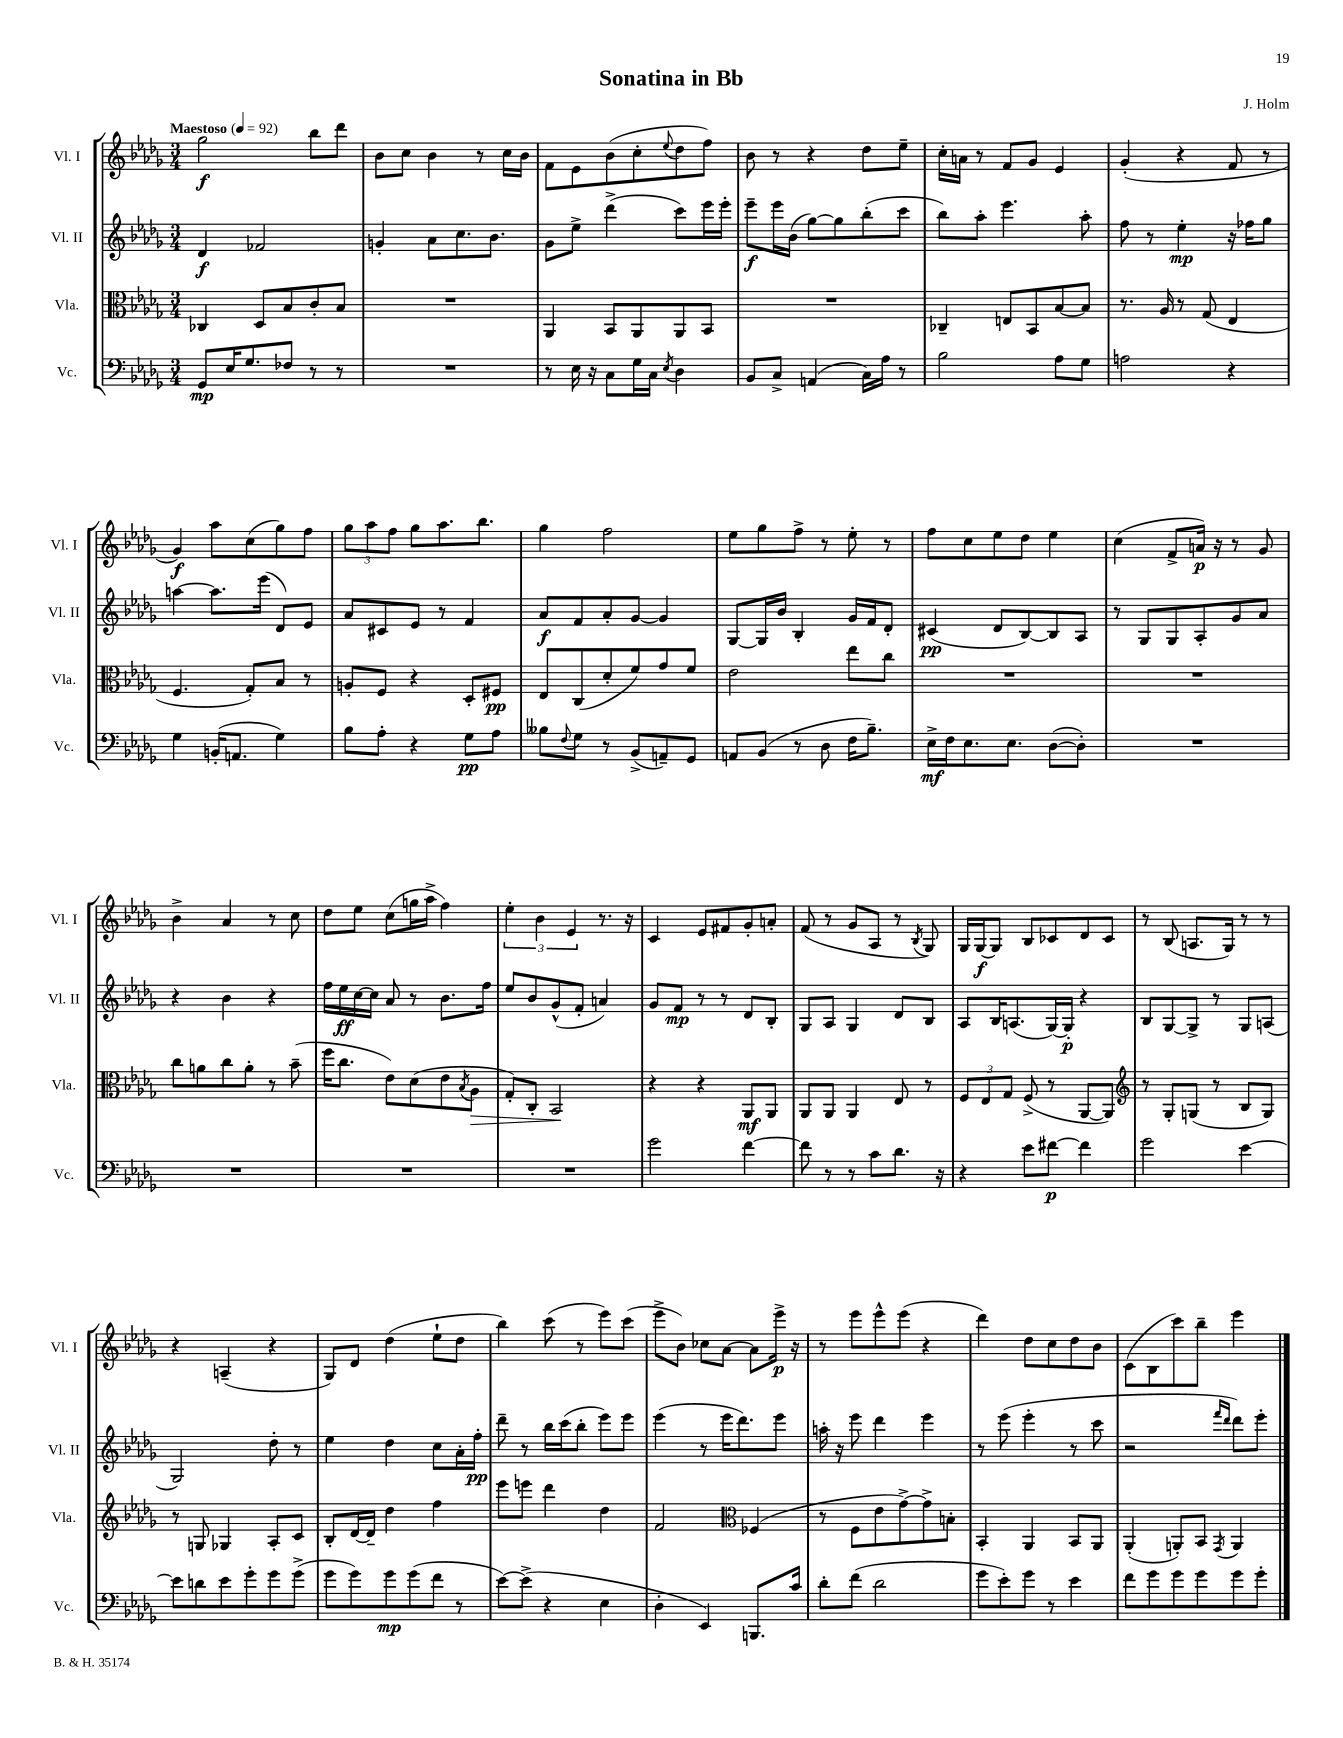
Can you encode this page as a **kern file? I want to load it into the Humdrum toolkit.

**kern	**dynam	**kern	**dynam	**kern	**dynam	**kern	**dynam
*part4	*part4	*part3	*part3	*part2	*part2	*part1	*part1
*staff4	*staff4	*staff3	*staff3	*staff2	*staff2	*staff1	*staff1
*I"Vc.	*	*I"Vla.	*	*I"Vl. II	*	*I"Vl. I	*
*I'Vc.	*	*I'Vla.	*	*I'Vl. II	*	*I'Vl. I	*
*clefF4	*	*clefC3	*	*clefG2	*	*clefG2	*
*k[b-e-a-d-g-]	*	*k[b-e-a-d-g-]	*	*k[b-e-a-d-g-]	*	*k[b-e-a-d-g-]	*
*M3/4	*	*M3/4	*	*M3/4	*	*M3/4	*
*MM92	*	*MM92	*	*MM92	*	*MM92	*
=1	=1	=1	=1	=1	=1	=1	=1
!	!	!	!	!	!	!LO:TX:a:B:t=Maestoso	!
8GG-/L	mp	4C-X/	.	4d-/	f	2gg-\	f
16E-/K	.	.	.	.	.	.	.
8.G-/	.	.	.	.	.	.	.
.	.	8D-/L	.	2f-X/	.	.	.
8F-X/J	.	8B-/	.	.	.	.	.
8r	.	8c'/	.	.	.	8bb-\L	.
8r	.	8B-/J	.	.	.	8ddd-\J	.
=2	=2	=2	=2	=2	=2	=2	=2
2.r	.	2.r	.	4gn'/	.	8b-\L	.
.	.	.	.	.	.	8cc\J	.
.	.	.	.	8a-\L	.	4b-\	.
.	.	.	.	8.cc\	.	.	.
.	.	.	.	.	.	8r	.
.	.	.	.	8.b-\J	.	.	.
.	.	.	.	.	.	16cc\LL	.
.	.	.	.	.	.	16b-\JJ	.
=3	=3	=3	=3	=3	=3	=3	=3
8r	.	4AA-/	.	8g-\L	.	8f\L	.
16E-\	.	.	.	8ee-^\J	.	8e-\	.
16r	.	.	.	.	.	.	.
8C\L	.	8BB-/L	.	(4ddd-^\	.	(8b-\	.
16G-\L	.	8AA-/	.	.	.	8cc'\	.
16C\JJ	.	.	.	.	.	.	.
8qE-/	.	.	.	.	.	8qqee-/	.
4D-\	.	8AA-/	.	8ccc\L)	.	8dd-\	.
.	.	8BB-/J	.	16eee-\L	.	8ff\J)	.
.	.	.	.	16eee-'\JJ	.	.	.
=4	=4	=4	=4	=4	=4	=4	=4
8BB-/L	.	2.r	.	8eee-~\L	f	8b-\	.
8C^/J	.	.	.	16eee-\L	.	8r	.
.	.	.	.	(16b-\JJ	.	.	.
(4AAn/	.	.	.	[8gg-\L)	.	4r	.
.	.	.	.	8gg-\]	.	.	.
16C\LL)	.	.	.	(8bb-'\	.	8dd-\L	.
16A-\JJ	.	.	.	.	.	.	.
8r	.	.	.	8ccc\J	.	8ee-~\J	.
=5	=5	=5	=5	=5	=5	=5	=5
2B-\	.	4C-X~/	.	8bb-\L)	.	16cc'\LL	.
.	.	.	.	.	.	16an\JJ	.
.	.	.	.	8aa-'\J	.	8r	.
.	.	8En/L	.	4.eee-\	.	8f/L	.
.	.	8BB-/	.	.	.	8g-/J	.
8A-\L	.	[8B-/	.	.	.	4e-/	.
8G-\J	.	8B-/J]	.	8aa-'\	.	.	.
=6	=6	=6	=6	=6	=6	=6	=6
2An\	.	8.r	.	8ff\	.	(4g-'/	.
.	.	.	.	8r	.	.	.
.	.	16A-/	.	.	.	.	.
.	.	8r	.	4ee-'\	mp	4r	.
.	.	(8G-/	.	.	.	.	.
4r	.	4E-/	.	16r	.	8f/	.
.	.	.	.	16ff-X\KL	.	.	.
.	.	.	.	8gg-\J	.	8r	.
!!LO:LB:g=z
=7	=7	=7	=7	=7	=7	=7	=7
4G-\	.	4.F/	.	[4aan\	.	4g-/)	f
(16BBn'/KL	.	.	.	8.aa\L]	.	8aa-\L	.
8.AAn/J	.	.	.	.	.	.	.
.	.	8G-'/L)	.	.	.	(8cc\	.
.	.	.	.	(16eee-\Jk	.	.	.
4G-\)	.	8B-/J	.	8d-/L)	.	8gg-\)	.
.	.	8r	.	8e-/J	.	8ff\J	.
=8	=8	=8	=8	=8	=8	=8	=8
8B-\L	.	8An'/L	.	8a-/L	.	12gg-\L	.
.	.	.	.	.	.	12aa-\	.
8A-'\J	.	8F/J	.	8c#X/	.	.	.
.	.	.	.	.	.	12ff\J	.
4r	.	4r	.	8e-/J	.	8gg-\L	.
.	.	.	.	8r	.	8.aa-\	.
8G-\L	pp	8D-'/L	.	4f/	.	.	.
.	.	.	.	.	.	8.bb-\J	.
8A-\J	.	8F#X/J	pp	.	.	.	.
=9	=9	=9	=9	=9	=9	=9	=9
8B--X\L	.	8E-/L	.	8a-/L	f	4gg-\	.
8qqF/	.	.	.	.	.	.	.
8G-\J	.	(8C/	.	8f/	.	.	.
8r	.	8d-'/	.	8a-'/	.	2ff\	.
(8BB-^/L	.	8f/)	.	[8g-/J	.	.	.
8AAn~/)	.	8g-/	.	4g-/]	.	.	.
8GG-/J	.	8f/J	.	.	.	.	.
=10	=10	=10	=10	=10	=10	=10	=10
8AAn/L	.	2e-\	.	[8G-/L	.	8ee-\L	.
(8BB-/J	.	.	.	16G-/L]	.	8gg-\	.
.	.	.	.	16b-/JJ	.	.	.
8r	.	.	.	4B-'/	.	8ff^\J	.
8D-\	.	.	.	.	.	8r	.
16F\KL	.	8ee-\L	.	16g-/LL	.	8ee-'\	.
8.B-~\J)	.	.	.	16f/J	.	.	.
.	.	8cc\J	.	8d-'/J	.	8r	.
=11	=11	=11	=11	=11	=11	=11	=11
16E-^\LL	mf	2.r	.	(4c#X/	pp	8ff\L	.
16F\J	.	.	.	.	.	.	.
8.E-\	.	.	.	.	.	8cc\	.
.	.	.	.	8d-/L	.	8ee-\	.
8.E-\J	.	.	.	.	.	.	.
.	.	.	.	[8B-/)	.	8dd-\J	.
([8D-\L	.	.	.	8B-/]	.	4ee-\	.
8D-'\J])	.	.	.	8A-/J	.	.	.
=12	=12	=12	=12	=12	=12	=12	=12
2.r	.	2.r	.	8r	.	(4cc\	.
.	.	.	.	8G-/L	.	.	.
.	.	.	.	8G-/	.	8f^/L	.
.	.	.	.	8A-'/	.	16an/Jk)	p
.	.	.	.	.	.	16r	.
.	.	.	.	8g-/	.	8r	.
.	.	.	.	8a-/J	.	8g-/	.
!!LO:LB:g=z
=13	=13	=13	=13	=13	=13	=13	=13
2.r	.	8cc\L	.	4r	.	4b-^\	.
.	.	8an\	.	.	.	.	.
.	.	8cc\	.	4b-\	.	4a-/	.
.	.	8a'\J	.	.	.	.	.
.	.	8r	.	4r	.	8r	.
.	.	(8b-~\	.	.	.	8cc\	.
=14	=14	=14	=14	=14	=14	=14	=14
2.r	.	16ff\KL	.	16ff\LL	.	8dd-\L	.
.	.	8.cc\J	.	16ee-\	ff	.	.
.	.	.	.	[16cc\	.	8ee-\J	.
.	.	.	.	16cc\JJ]	.	.	.
.	.	8e-\L)	.	8a-/	.	(8cc\L	.
.	.	(8d-\	.	8r	.	16ggn\L	.
.	.	.	.	.	.	16aa-^\JJ	.
.	.	8e-\	.	8.b-\L	.	4ff\)	.
.	.	8qB-/	.	.	.	.	.
!	!	!	!LO:HP:b	!	!	!	!
.	.	8A-\J	>	.	.	.	.
.	.	.	.	16ff\Jk	.	.	.
=15	=15	=15	=15	=15	=15	=15	=15
2.r	.	8G-'/L)	.	8ee-/L	.	6ee-'\	.
.	.	8C'/J	.	8b-/	.	.	.
.	.	.	.	.	.	6b-\	.
.	.	2BB-/	.	(8g-^^/	.	.	.
.	.	.	.	.	.	6e-/	.
.	.	.	.	8f'/J	.	.	.
.	.	.	.	4an/)	.	8.r	.
.	.	.	.	.	.	16r	.
.	.	.	]	.	.	.	.
=16	=16	=16	=16	=16	=16	=16	=16
2g-\	.	4r	.	8g-/L	.	4c/	.
.	.	.	.	8f/J	mp	.	.
.	.	4r	.	8r	.	8e-/L	.
.	.	.	.	8r	.	8f#X/	.
[4f\	.	8AA-/L	mf	8d-/L	.	8g-'/	.
.	.	8AA-/J	.	8B-'/J	.	8an'/J	.
=17	=17	=17	=17	=17	=17	=17	=17
8f\]	.	8AA-/L	.	8G-/L	.	(8f/	.
8r	.	8AA-/J	.	8A-/J	.	8r	.
8r	.	4AA-/	.	4G-/	.	8g-/L	.
8c\L	.	.	.	.	.	8A-/J	.
8.d-\J	.	8E-/	.	8d-/L	.	8r	.
.	.	.	.	.	.	8qB-/	.
.	.	8r	.	8B-/J	.	8G-/)	.
16r	.	.	.	.	.	.	.
=18	=18	=18	=18	=18	=18	=18	=18
4r	.	12F/L	.	8A-/L	.	16G-/LL	.
.	.	.	.	.	.	[16G-/J	f
.	.	12E-/	.	.	.	.	.
.	.	.	.	16B-/K	.	8G-/J]	.
.	.	12G-/J	.	.	.	.	.
.	.	.	.	(8.An/	.	.	.
8e-\L	.	(8F^/	.	.	.	8B-/L	.
[8f#X\J	p	8r	.	[16G-/L)	.	8c-X/	.
.	.	.	.	16G-'/JJ]	p	.	.
4f#\]	.	[8AA-/L	.	4r	.	8d-/	.
.	.	8AA-/J])	.	.	.	8c-/J	.
=19	=19	=19	=19	=19	=19	=19	=19
*	*	*clefG2	*	*	*	*	*
2g-\	.	8r	.	8B-/L	.	8r	.
.	.	8G-'/L	.	[8G-/	.	(8B-/	.
.	.	(8Gn/J	.	8G-^/J]	.	8.An/L	.
.	.	8r	.	8r	.	.	.
.	.	.	.	.	.	16G-/Jk)	.
[4e-\	.	8B-/L	.	8G-/L	.	8r	.
.	.	8G/J)	.	(8An/J	.	8r	.
!!LO:LB:g=z
=20	=20	=20	=20	=20	=20	=20	=20
8e-\L]	.	8r	.	2G-/)	.	4r	.
8dn\	.	8Gn/	.	.	.	.	.
8e-\	.	4G-X/	.	.	.	(4An~/	.
8g-'\	.	.	.	.	.	.	.
8g-\	.	8A-'/L	.	8dd-'\	.	4r	.
(8g-^\J	.	8c/J	.	8r	.	.	.
=21	=21	=21	=21	=21	=21	=21	=21
8g-\L	.	8B-'/L	.	4ee-\	.	8G-/L)	.
8g-\)	.	[16d-/L	.	.	.	8d-/J	.
.	.	16d-~/JJ]	.	.	.	.	.
8g-\	mp	4dd-\	.	4dd-\	.	(4dd-\	.
(8g-\	.	.	.	.	.	.	.
8f\J	.	4ff\	.	8cc\L	.	8ee-`\L	.
8r	.	.	.	16a-'\L	.	8dd-\J	.
.	.	.	.	16ff'\JJ	pp	.	.
=22	=22	=22	=22	=22	=22	=22	=22
[8e-\L)	.	8eee-\L	.	8ddd-~\	.	4bb-\)	.
(8e-^\J]	.	8eeen\J	.	8r	.	.	.
4r	.	4ddd-\	.	16bb-\LL	.	(8ccc\	.
.	.	.	.	(16ccc\J	.	.	.
.	.	.	.	8bb-'\J	.	8r	.
4E-\	.	4dd-\	.	8eee-\L)	.	8eee-\L)	.
.	.	.	.	8eee-\J	.	(8ccc\J	.
=23	=23	=23	=23	=23	=23	=23	=23
4D-'\	.	2f/	.	(4eee-\	.	8eee-^\L	.
.	.	.	.	.	.	8b-\J)	.
4EE-/)	.	.	.	8r	.	8cc-X\L	.
.	.	.	.	16eee-\KL	.	[8a-\J	.
.	.	.	.	8.ddd-\)	.	.	.
*	*	*clefC3	*	*	*	*	*
8.BBBn/L	.	(4F-X/	.	.	.	8a-\L]	.
.	.	.	.	8eee-\J	.	16eee-^\Jk	p
16c/Jk	.	.	.	.	.	16r	.
=24	=24	=24	=24	=24	=24	=24	=24
8d-'\L	.	8r	.	16aan'\	.	8r	.
.	.	.	.	16r	.	.	.
(8f\J	.	8F\L	.	8eee-\	.	8eee-\L	.
2d-\	.	8e-\	.	4ddd-\	.	8eee-^^\	.
.	.	[8g-^\)	.	.	.	(8eee-\J	.
.	.	8g-^\]	.	4eee-\	.	4r	.
.	.	8Bn'\J	.	.	.	.	.
=25	=25	=25	=25	=25	=25	=25	=25
8g-\L	.	4BB-'/	.	8r	.	4ddd-\)	.
8e-'\)	.	.	.	(8eee-\	.	.	.
8g-\J	.	4AA-/	.	4eee-'\	.	8dd-\L	.
8r	.	.	.	.	.	8cc\	.
4e-\	.	8BB-/L	.	8r	.	8dd-\	.
.	.	8AA-/J	.	8ccc\	.	8b-\J	.
=26	=26	=26	=26	=26	=26	=26	=26
8f\L	.	(4AA-'/	.	2r	.	(8c\L	.
8g-\	.	.	.	.	.	8B-\	.
8g-\	.	8AAn'/L)	.	.	.	8ccc\)	.
8g-\	.	8BB-/J	.	.	.	8bb-~\J	.
.	.	.	.	16qqfff/LL	.	.	.
.	.	8qGG-/	.	16qqddd-/JJ	.	.	.
8g-\	.	4AA/	.	8ddd-\L)	.	4eee-\	.
8g-'\J	.	.	.	8eee-'\J	.	.	.
==	==	==	==	==	==	==	==
*-	*-	*-	*-	*-	*-	*-	*-
